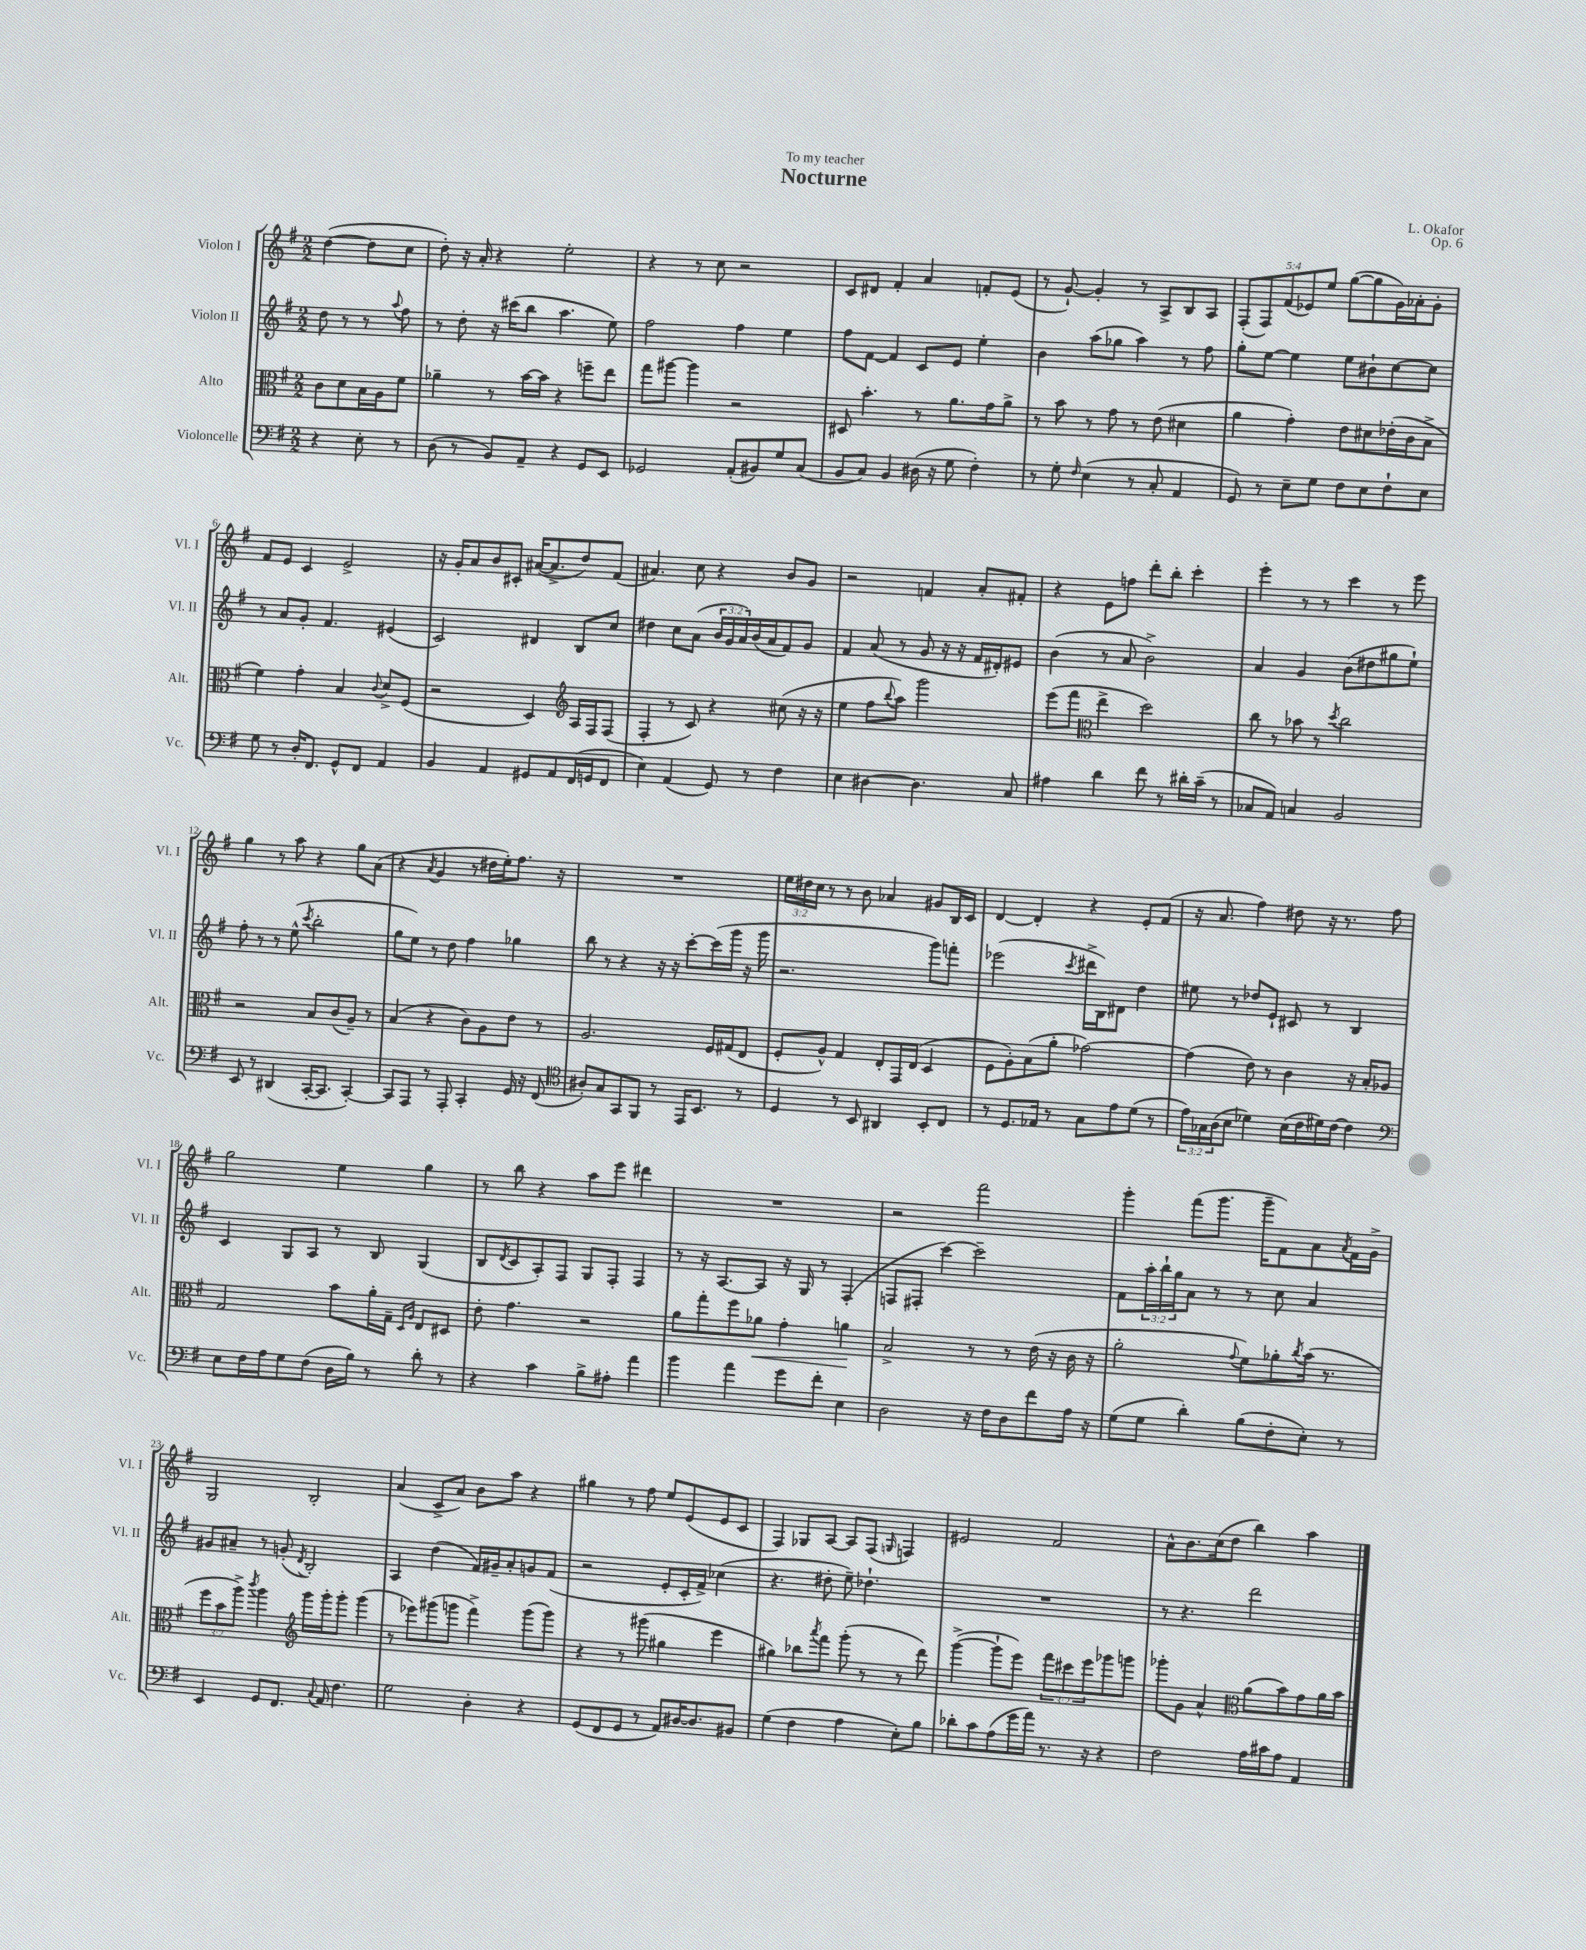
\header { title = "Nocturne" composer = "L. Okafor" dedication = "To my teacher" opus = "Op. 6" }
<<
\new StaffGroup <<
\new Staff = "s0" \with { instrumentName = "Violon I" shortInstrumentName = "Vl. I" } {
    \clef treble \key g \major \numericTimeSignature \time 2/2 \override Staff.TupletNumber.text = #tuplet-number::calc-fraction-text \partial 2
    d''4~( d''8 c''8 |
    d''8-.) r16 a'16-. r4 e''2-. |
    r4 r8 c''8 r2 |
    c'8 dis'8 fis'4-. a'4 f'8-. e'8( |
    r8 g'8~-!) g'4-. r8 a8-> b8 a8 |
    \tuplet 5/4 { fis8-.( fis8) fis'8( ees'8) e''8 } g''8~( g''8 g'16) aes'16-. g'8-. |
    fis'8 e'8 c'4 e'2-> |
    r16 g'16-. a'8 b'8 cis'8-. ais'16~( ais'8.-> d''8) fis'8( |
    ais'4.) c''8 r4 b'8 g'8 |
    r2 f'4 a'8-. fis'8-. |
    r4 e'8 f''8 d'''8-. b''8-. c'''4-. |
    e'''4-. r8 r8 c'''4 r8 e'''8 |
    g''4 r8 a''8 r4 g''8 a'8( |
    r4 \acciaccatura { a'8 } g'4 r8 dis''16 e''16-.) fis''8. r16 |
    R1 |
    \tuplet 3/2 { e''16 dis''16 c''16 } r8 r8 b'8 aes'4 gis'8 b16 c'16 |
    d'4~ d'4-. r4 e'8-. fis'8( |
    r16 a'8. fis''4) dis''8 r16 r8. fis''8 |
    g''2 e''4 g''4 |
    r8 b''8 r4 a''8 e'''8 dis'''4 |
    R1 |
    r2 fis'''2 |
    g'''4-. fis'''8( g'''8. g'''16-- fis'8) a'8 \acciaccatura { a'8 } fis'16 g'16-> |
    g2 b2-. |
    a'4( c'8-> a'8) b'8 a''8 r4 |
    gis''4 r8 fis''8 e''8 e'8( e'8 c'8 |
    fis4) ges8 a8~ a8 fis8( \grace { g16 } f4) |
    eis'2 fis'2 |
    a'8-^ b'8. c''16( d''8 b''4) a''4 \bar "|." |
}
\new Staff = "s1" \with { instrumentName = "Violon II" shortInstrumentName = "Vl. II" } {
    \clef treble \key g \major \numericTimeSignature \time 2/2 \override Staff.TupletNumber.text = #tuplet-number::calc-fraction-text \partial 2
    d''8 r8 r8 \appoggiatura { a''8 } fis''8 |
    r8 d''8-. r16 cis'''16( b''8 a''4. e''8) |
    fis''2 fis''4 e''4 |
    fis''8 fis'8~ fis'4 c'8 e'8 e''4-. |
    b'4 a''8( ges''8 a''4) r8 fis''8 |
    g''8-. e''8~ e''4 e''8 bis'8-! c''8~ c''8 |
    r8 a'8 g'8-. fis'4. eis'4( |
    c'2) dis'4 b8 c''8 |
    dis''4 c''8 a'8( \tuplet 3/2 { b'16 g'16 a'16) } b'16( a'16 fis'8) g'8 |
    fis'4 a'8( r8 g'8 r16 r16 fis'16 dis'16-.) eis'8 |
    b'4( r8 a'8 b'2->) |
    a'4 g'4 b'8( dis''8 gis''8 e''8-!) |
    fis''8-. r8 r8 e''8-^( \acciaccatura { c'''8 } b''2-. |
    g''8 e''8) r8 d''8 fis''4 ges''4 |
    b''8 r8 r4 r16 r16 c'''8~-. c'''16( g'''16 r16 g'''16 |
    r2. g'''8) f'''8-. |
    ees'''2( \acciaccatura { c'''8 } dis'''16-> b16) dis'8 d''4 |
    eis''8 r8 des''8 e'8-! cis'8 r8 b4 |
    c'4 g8 a8 r8 b8 g4( |
    b8 \acciaccatura { d'8 } c'8 a8-.) fis8 g8 fis8-. fis4 |
    r8 r16 a8.~ a8 r16 g16 r8 fis4-.( |
    f8 fis8-. c'''4~) c'''2-- |
    fis'8 \tuplet 3/2 { a''16-. b''16-! g''16 } a'8 r8 r8 c''8 a'4 |
    gis'8 ais'8-- r8 g'8-.( \acciaccatura { d'8 } b2-.) |
    a4 d''4( fis'16) gis'16-- a'8-. g'8 fis'8( |
    r2 e'8-. c'16-. fis'16->) ces''4( |
    r4. dis''8-. e''8--) des''4.-! |
    R1 |
    r8 r4. d'''2 \bar "|." |
}
\new Staff = "s2" \with { instrumentName = "Alto" shortInstrumentName = "Alt." } {
    \clef alto \key g \major \numericTimeSignature \time 2/2 \override Staff.TupletNumber.text = #tuplet-number::calc-fraction-text \partial 2
    c'8 d'8 b16 a16 fis'8 |
    aes'4-- r8 b'16~ b'16 r4 f''8-- e''8 |
    g''8 ais''8~ ais''4 r2 |
    dis8 b'4.-. r8 a'8. g'16 a'8-> |
    r8 b'8 r8 g'8 r8 e'8( dis'4 |
    a'4 g'4-.) e'8 dis'8 ees'16-.( c'16 b8-> |
    fis'4) g'4-. b4 \appoggiatura { c'8 } d'8-> fis8( |
    r2 d4) \clef treble a16 fis16 fis8( |
    fis4-. r8 c'8) r4 cis''8( r16 r16 |
    e''4 fis''8 \appoggiatura { b''8 } a''8) g'''2 |
    e'''8( fis'''8 \clef alto e''4-> d''2) |
    c''8 r8 bes'8 r8 \acciaccatura { d''8 } c''2 |
    r2 b8 c'8( a8--) r8 |
    b4( r4 c'8) a8 e'8 r8 |
    a2. fis16 gis16( e8 |
    fis8-. a8-^) g4 e8-. g,16 e16( d4 |
    fis8 a8-.) b8( a'8-. ges'2~) |
    ges'4( e'8) r8 c'4 r16 b16-. aes8 |
    g2 b'8 a'16-. g16-- \grace { d16 a16 } e8 dis8 |
    e'8-. g'4. r2 |
    a'8 g''8-. fis''8 aes'8\< g'4-. a'4\! |
    b2-> r8 r8 e'16( r16 c'16 r16 |
    a'2-. \appoggiatura { g'8 } fis'8) aes'8-. \acciaccatura { c''8 } b'16( r8. |
    \tuplet 3/2 { fis''8 b'8 a''8->) } \acciaccatura { c'''8 } a''4 \clef treble g'''16 g'''16-. g'''8-. g'''4( |
    r8 ees'''8) gis'''8( g'''8 fis'''4->) g'''8( g'''8) |
    r4 r8 gis'''8( gis''4 e'''4 |
    gis''4) bes''8 \acciaccatura { a'''8 } fis'''8 g'''8-.( r8 r8 d'''8) |
    g'''4~->( g'''8-! e'''8) \tuplet 3/2 { fis'''8 cis'''8 e'''8 } ges'''8 g'''8 |
    ges'''8-. g'8 a'4-^ \clef alto a'8( b'8) g'8 a'16 b'16 \bar "|." |
}
\new Staff = "s3" \with { instrumentName = "Violoncelle" shortInstrumentName = "Vc." } {
    \clef bass \key g \major \numericTimeSignature \time 2/2 \override Staff.TupletNumber.text = #tuplet-number::calc-fraction-text \partial 2
    r4 e8-. r8 |
    d8( r8 b,8) a,8-- r4 g,8 e,8 |
    ges,2 a,8-.( bis,8) g8 c8( |
    b,8 c8) b,4 dis16( r16 g8 fis4-.) |
    r8 g8-. \grace { fis16 } e4( r8 c8-. a,4 |
    g,8) r8 e8-- g8 fis8 e8 fis8-! e8 |
    g8 r8 d16-. fis,8. g,8-^ fis,8 a,4 |
    b,4 a,4 gis,8 a,8 fis,16( g,16 fis,8 |
    e4) a,4( g,8) r8 fis4 |
    e4 dis4~ dis4. c8 |
    ais4 d'4 fis'8 r8 dis'16-. c'16--( r8 |
    ces8 a,8) c4 b,2 |
    e,8 r8 dis,4( c,16~-. c,8. c,4~-.) |
    c,8 a,,8 r8 a,,8-. c,4-. g,16 r16 fis,8( |
    \clef tenor ais8-.) g8 g,8 fis,8 r8 e,16 b,8. r8 |
    d4 r8 b,8 ais,4 b,8-. c8 |
    r8 d8. ees16 r8 g8 e'8 d'8( r8 |
    \tuplet 3/2 { e'16) ges16 a16( } b8 des'4) b16( c'16 dis'16) c'16~ c'4 |
    \clef bass e8 fis16 a16 g8 fis8( d16 b16) r8 d'8-. r8 |
    r4 c'4 b8-> ais8-. a'4 |
    b'4 a'4 g'8 fis'8-. e4 |
    d2 r16 fis16 d8 fis'8 a16 r16 |
    g8( g8 d'4-.) b8( fis8-. e8-.) r8 |
    e,4 g,8 fis,8. \appoggiatura { c8 } a,16 fis4. |
    g2 d4-. r4 |
    g,8( fis,8 g,8 r8 a,8) dis16~ dis8. bis,8 |
    g4( fis4 a4 e8-.) b8 |
    des'8-. c'8 a8( g'16 a'16) r8. r16 r4 |
    fis2 a16 cis'16 a8 a,4 \bar "|." |
}
>>
>>
